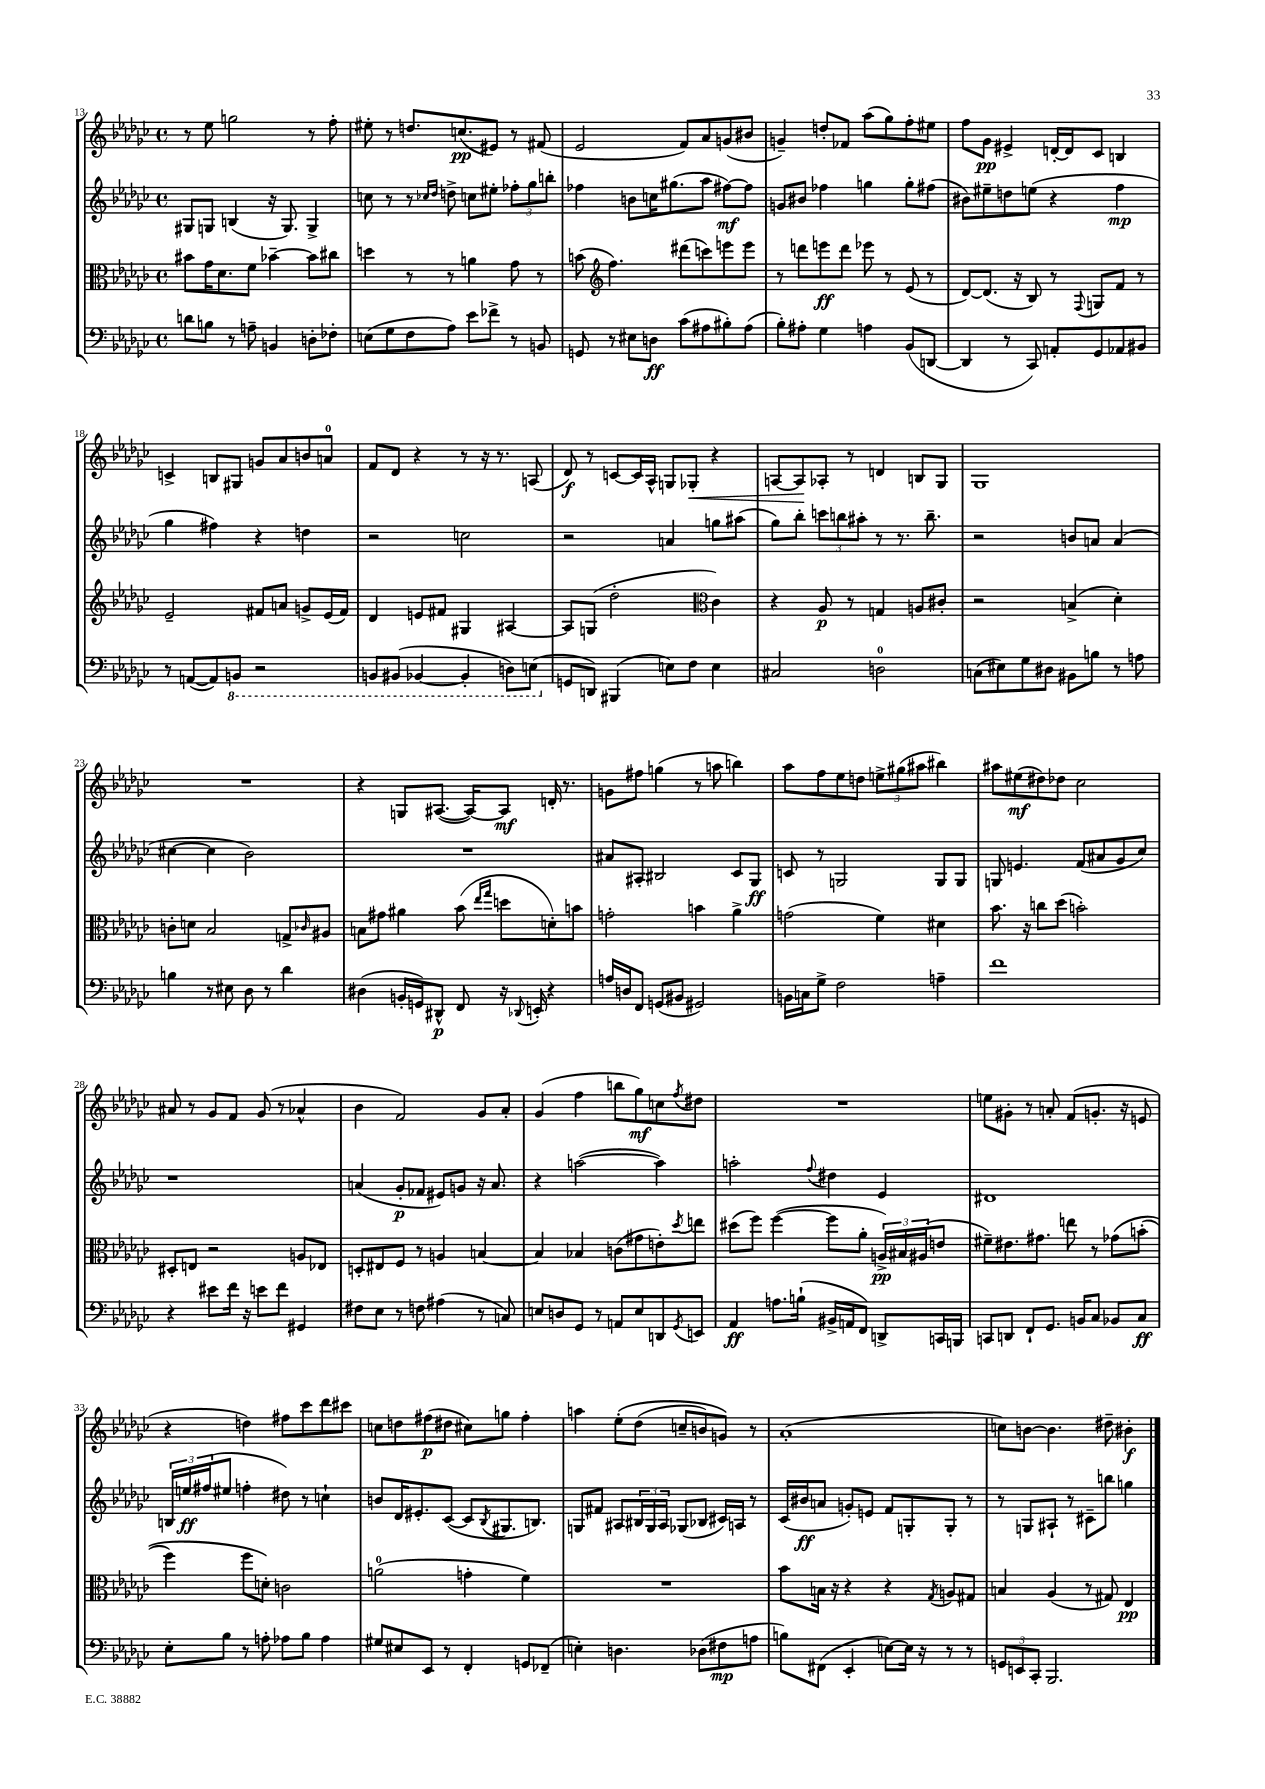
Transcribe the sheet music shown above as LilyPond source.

<<
\new StaffGroup <<
\new Staff = "s0" {
    \clef treble \key ges \major \defaultTimeSignature \time 4/4
    r8 ees''8 g''2 r8 f''8-. |
    eis''8-. r8 d''8. c''8.\pp( eis'8) r8 fis'8( |
    ees'2 f'8) aes'8 g'8( bis'8 |
    g'4--) d''8-. fes'8 aes''8( ges''8) f''8-. eis''8 |
    f''8 ges'8\pp eis'4-> d'16~-. d'16 ces'8 b4 |
    c'4-> b8 gis8 g'8 aes'8 b'8 a'8-0 |
    f'8 des'8 r4 r8 r16 r8. a8( |
    des'8\f) r8 c'8~ c'16 aes16-^ g8 ges8-.\< r4 |
    a8~ a8\! aes8-. r8 d'4 b8 ges8 |
    ges1 |
    R1 |
    r4 g8 ais8.~( ais16~) ais8\mf d'16-. r8. |
    g'8 fis''8 g''4( r8 a''8 b''4) |
    aes''8 f''8 ees''8 d''8 \tuplet 3/2 { e''8-> gis''8( ais''8 } bis''4) |
    ais''8 eis''8\mf( dis''8) des''8 ces''2 |
    ais'8 r8 ges'8 f'8 ges'8( r8 aes'4-^ |
    bes'4 f'2) ges'8 aes'8-. |
    ges'4( f''4 b''8 ges''8\mf) c''8 \acciaccatura { f''8 } dis''8 |
    R1 |
    e''8 gis'8-. r8 a'8-. f'8( g'8.-. r16 e'8 |
    r4 d''4) fis''8 ces'''8 des'''8 cis'''8 |
    c''8 d''8 fis''8\p( dis''8 cis''8) g''8 fis''4-. |
    a''4 ees''8-.\( des''8( c''8-- b'8) g'8\) r8 |
    aes'1-.( |
    c''8) b'8~ b'4. dis''8-- bis'4-.\f \bar "|." |
}
\new Staff = "s1" {
    \clef treble \key ges \major \defaultTimeSignature \time 4/4
    gis8 g8 b4( r16 g8.) g4-> |
    c''8 r8 r8 \grace { ces''16 des''16 } d''8-> c''8 eis''8-. \tuplet 3/2 { fes''8-. ges''8 b''8-. } |
    fes''4 b'8 c''16 gis''8.( aes''8 fis''8~\mf) fis''8 |
    g'8 bis'8 fes''4 g''4 g''8-. fis''8( |
    bis'8) eis''8-- d''8 e''8( r4 f''4\mp |
    ges''4 fis''4) r4 d''4 |
    r2 c''2 |
    r2 a'4 g''8 ais''8( |
    ges''8) bes''8-. \tuplet 3/2 { c'''8 b''8 ais''8-. } r8 r8. b''8.-- |
    r2 b'8 a'8 a'4( |
    cis''4~ cis''4 bes'2) |
    R1 |
    ais'8 ais8-. bis2 ces'8 ges8\ff |
    c'8 r8 g2 g8 g8 |
    g8 e'4. f'8( ais'8 ges'8 ces''8) |
    r1 |
    a'4( ges'8-.\p fes'8 eis'8) g'8 r16 a'8. |
    r4 a''2~( a''4) |
    a''2-. \appoggiatura { f''8 } dis''4 ees'4 |
    dis'1 |
    \tuplet 3/2 { b16 e''16\ff fis''16( } eis''8 f''4-. dis''8) r8 c''4-! |
    b'8 des'16 eis'8.-. ces'8~( ces'8 \acciaccatura { bes8 } gis8. b8.) |
    g8 fis'8 ais8 \tuplet 3/2 { bis16 g16 ais16 } ges8( bes8 cis'16) a16 r8 |
    ces'16( bis'16\ff a'8 g'8-.) e'8 f'8 g8-. g8-. r8 |
    r8 g8 ais8-! r8 cis'8-- b''8 g''4 \bar "|." |
}
\new Staff = "s2" {
    \clef alto \key ges \major \defaultTimeSignature \time 4/4
    bis'8 ges'16 des'8. f'8 bes'4~-- bes'8 cis''8 |
    d''4 r8 r8 a'4 ges'8 r8 |
    b'8( \clef treble f''4.) dis'''8( c'''8) e'''8 e'''8 |
    r8 d'''8 e'''8\ff d'''8 ees'''8 r8 ees'8( r8 |
    des'8~) des'8.( r16 bes8) r8 \appoggiatura { f8 } g8 f'8 r8 |
    ees'2-- fis'8 a'8 g'8-> ees'16( fis'16) |
    des'4 e'8 fis'8 gis4 ais4~ |
    ais8 g8( des''2-. \clef alto ces'4) |
    r4 aes8\p r8 g4 a8 cis'8-. |
    r2 b4->( des'4-.) |
    c'8-. d'8 bes2 g8-> \grace { ces'16 } ais8 |
    b8 gis'8 ais'4 bes'8( \grace { ees''16 ges''16 } d''8 d'8-.) b'8 |
    g'2-. b'4 aes'4-> |
    g'2( f'4) dis'4 |
    bes'8. r16 c''8 des''8( b'2-.) |
    dis8-. e8 r2 a8 ees8 |
    d8-. eis8 f8 r8 a4 b4~ |
    b4 bes4 c'8( gis'8 e'8-.) \acciaccatura { des''8 } e''8 |
    dis''8( f''8) f''4~( f''8 aes'8-. \tuplet 3/2 { a16->\pp) bis16 ais16( } e'8 |
    fis'8--) eis'8. gis'8. e''8 r8 ges'8\( b'8-.( |
    f''4) f''8 d'8-.\) c'2 |
    a'2-0( g'4-. f'4) |
    R1 |
    bes'8 b16 r16 r4 r4 \acciaccatura { ges8 } a8 gis8 |
    b4 aes4( r8 gis8) ees4\pp \bar "|." |
}
\new Staff = "s3" {
    \clef bass \key ges \major \defaultTimeSignature \time 4/4
    d'8 b8 r8 a8-- b,4 d8-. fes8-. |
    e8( ges8 f8 aes8) ees'8 fes'8-> r8 b,8 |
    g,8 r8 eis8 d8\ff ces'8( ais8 bis8-.) ais8( |
    bes8-.) ais8-. ges4 a4 bes,8( d,8~ |
    d,4 r8 ces,8) a,8-. ges,8 aes,8 bis,8 |
    r8 a,8~( a,8) \ottava #-1 b,,8 r2 |
    b,,8 bis,,8( bes,,4~ bes,,4-. d,8) e,8( \ottava #0 |
    g,8 d,8) bis,,4( e8) f8 e4 |
    cis2 d2-0 |
    c8( eis8) ges8 dis8 bis,8 b8 r8 a8 |
    b4 r8 eis8 des8 r8 des'4 |
    dis4( b,16-. g,16) dis,8-^\p f,8 r16 \appoggiatura { des,8 } e,16-. r4 |
    a16 d16 f,8 g,8( bis,8 gis,2) |
    b,16 c16 ges8-> f2 a4-- |
    f'1 |
    r4 eis'8 f'16 r16 e'8 f'8 gis,4 |
    fis8 ees8 r8 f8 ais4( r8 c8) |
    e8 d8 ges,8 r8 a,8 e8 d,8 \acciaccatura { ges,8 } e,8 |
    aes,4\ff a8. b16-!( bis,16-> a,16 f,8) d,8-> c,16 b,,16 |
    c,8 d,8 f,8-! ges,8. b,16 ces8 bes,8 ces8\ff |
    ees8-. bes8 r8 a8-. aes8 bes8 aes4 |
    gis8 eis8 ees,8 r8 f,4-. g,8 fes,8--( |
    e4-.) d4. des8( fis8\mp a8 |
    b8) fis,8( ees,4-. e8~) e16 r16 r8 r8 |
    \tuplet 3/2 { g,8 e,8 ces,8-. } bes,,2. \bar "|." |
}
>>
>>
\layout { \context { \Score currentBarNumber = #13 } }
